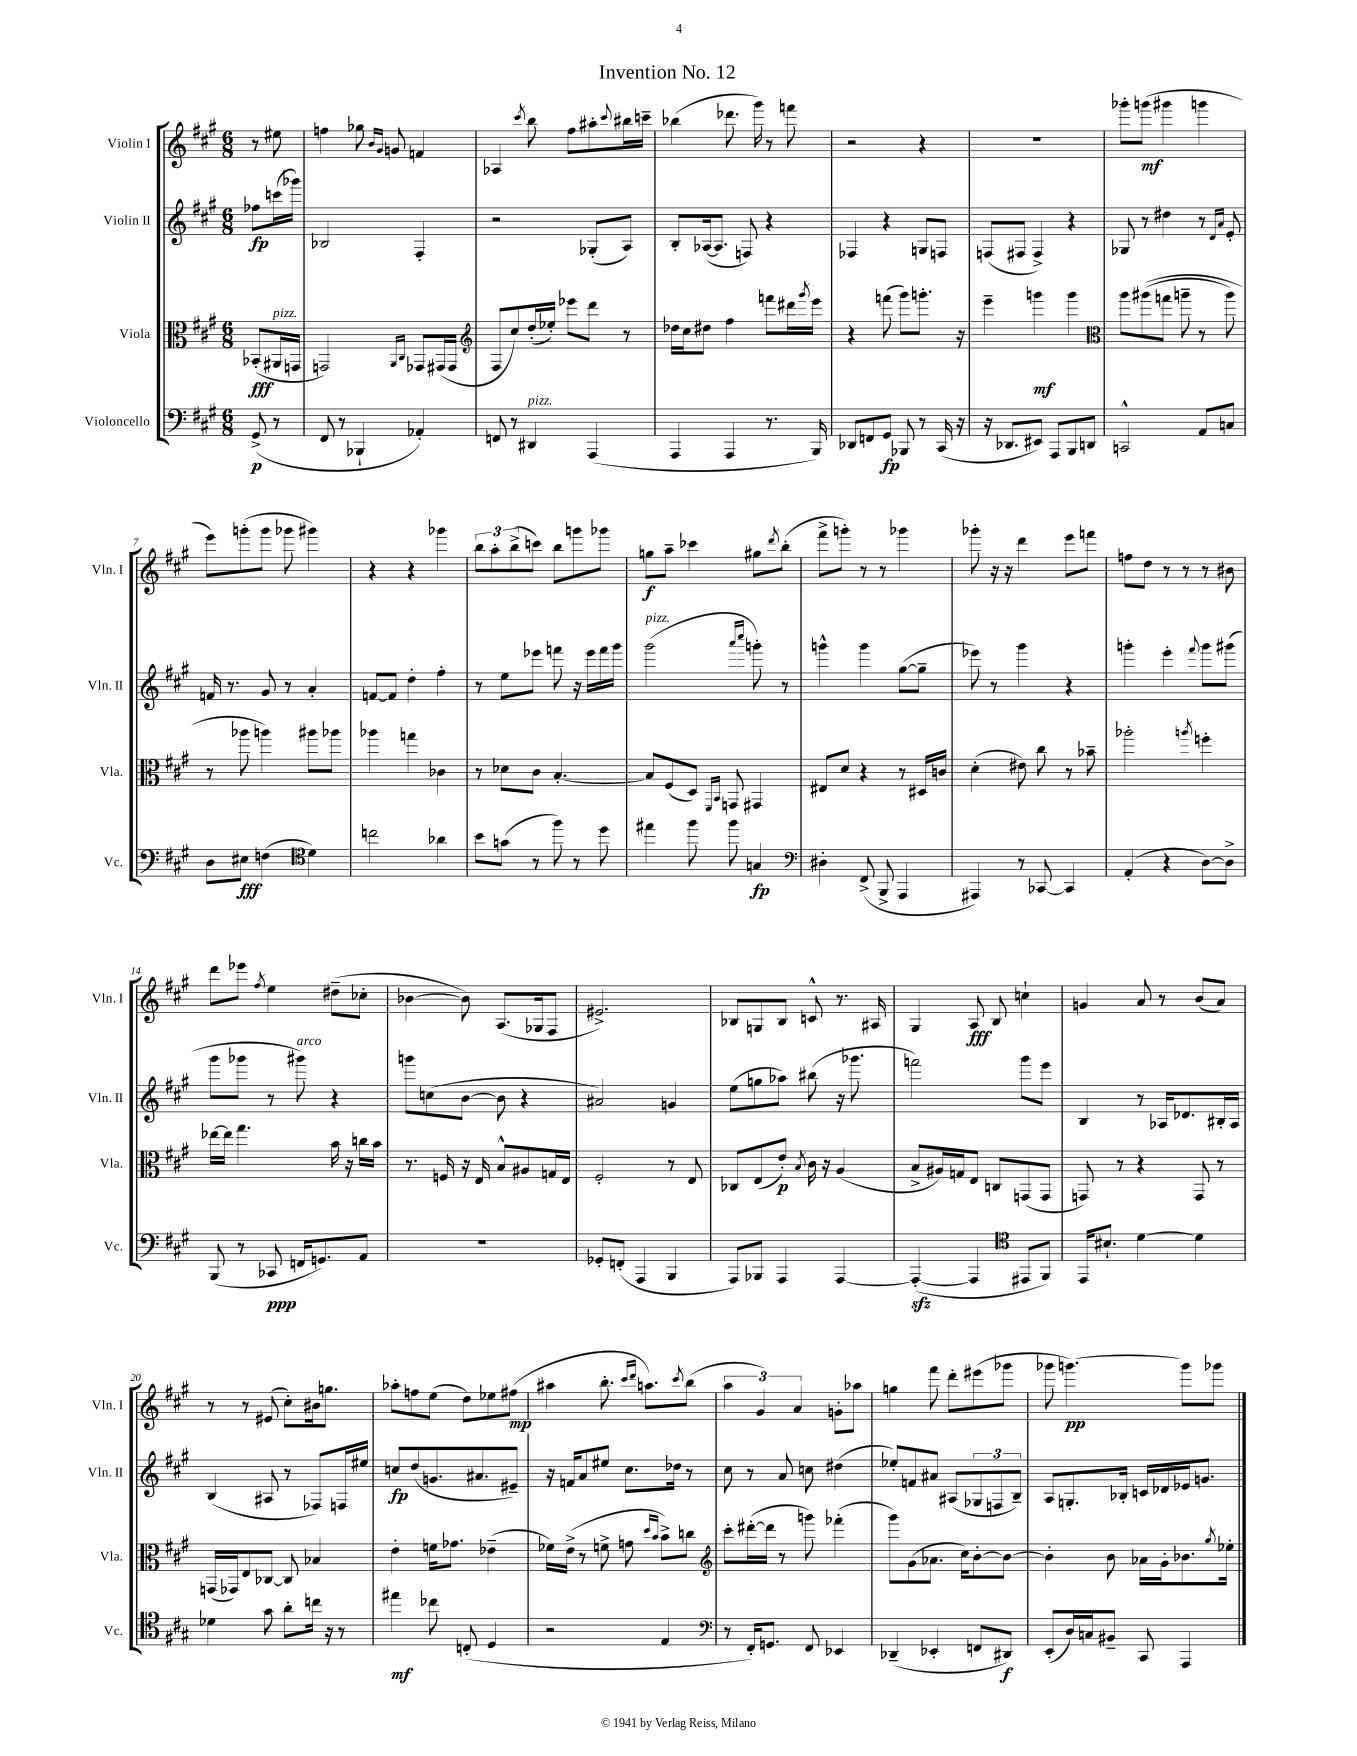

**kern	**kern	**kern	**kern
*staff4	*staff3	*staff2	*staff1
*clefF4	*clefC3	*clefG2	*clefG2
*k[f#c#g#]	*k[f#c#g#]	*k[f#c#g#]	*k[f#c#g#]
*M6/8	*M6/8	*M6/8	*M6/8
(8GG#^/	(8BB-'/L	8ff-\L	8r
8r	16AA#/L	(16ccc\L	8ee#\
.	16GG/JJ	16ggg-\JJ)	.
=	=	=	=
8FF#/	2GG/)	2B-/	4ff\
8r	.	.	.
4BBB-`/	.	.	8gg-\
.	.	.	16qqb/LL
.	.	.	16qqg#/JJ
.	.	.	8g/
.	16qqAA/LL	.	.
.	16qqC#/JJ	.	.
4AA-'/)	8GG-/L	4F#'/	4f/
.	(16GG#/L	.	.
.	16GG#/JJ	.	.
=	=	=	=
*	*clefG2	*	*
8FF/	8F#/L	2r	4A-/
8r	8cc#/)	.	.
.	.	.	8qccc#/
4DD#/	(16dd'/L	.	8bb\
.	16ee-'/JJ)	.	.
.	8eee-\L	.	8ff#\L
(4AAA/	8ddd\J	(8G-'/L	8aa#'\
.	.	.	8qqccc#/
.	8r	8A/J)	16bb#\L
.	.	.	16ccc~\JJ
=	=	=	=
4AAA/	16dd-\LL	8B'/L	(4bb-\
.	16cc#\J	.	.
.	8dd#\J	([16A-/k	.
.	.	8.A-/]J	.
4AAA/	4ff#\	.	8.ddd-\
.	.	8F/)	.
.	.	.	16ggg#\)
8.r	8fff\L	4r	8r
.	16ddd#\L	.	8fff\
.	8qggg#/	.	.
16BBB/)	16eee\JJ	.	.
=	=	=	=
8DD-/L	4r	4F-/	2r
8FF/	.	.	.
8GG#/J	(8fff\	4r	.
8BBB-/	8ggg#\L)	.	.
8r	8.ggg'\J	8G/L	4r
(16CC#/	.	8F/J	.
16r	16r	.	.
=	=	=	=
16r	4eee~\	(8F/L	2.r
8.DD-/L	.	.	.
.	.	8F#/J	.
8EE#/J)	4ggg\	4F#^/)	.
8AAA/L	.	.	.
8BBB/	4ggg\	4r	.
8DD/J	.	.	.
=	=	=	=
*	*clefC3	*	*
2CC^^/	8aa\L	8G-/	8ggg-'\L
.	&((8aa#\	8r	(8ggg\J
.	8gg\J	4dd#\	4ggg#\
.	8aa~\	.	.
8AA/L	8r	8r	4ggg\
.	.	16qqd/LL	.
.	.	16qqa/JJ	.
8C/J	8aa\)	8e'/	.
=	=	=	=
8D\L	8r	16f/	8eee\L)
.	.	8.r	.
8E#\J	8aa-\	.	(8ggg'\
(4F\	4aa\&)	8g#/	8ggg\J
.	.	8r	8ggg-\
*clefC4	*	*	*
4d\)	8aa#\L	4a'/	4ggg#\)
.	8aa-\J	.	.
=	=	=	=
2cc\	4aa-\	[8f/L	4r
.	.	8f/]J	.
.	4gg\	4dd'\	4r
4a-\	4c-\	4ff#'\	4ggg-\
=	=	=	=
8b\L	8r	8r	12bb\L
.	.	.	12aa'\
(8g\J	8d-\L	8ee\L	.
.	.	.	(12bb^\
8r	8c#\J	8eee-\J	8ccc\J)
8ff#\)	[4.B'/	8fff\	8bb\L
8r	.	16r	8ggg\
.	.	16eee-\LL	.
8dd\	.	16fff\	8ggg-\J
.	.	16ggg#\JJ	.
=	=	=	=
4ee#\	8B/]L	(2ggg#\	8gg\L
.	(8F#/	.	8aa~\J
8ff#\	8D/J)	.	4ccc-\
.	16qqFF#/LL	.	.
.	16qqBB/JJ	.	.
8ff#\	8GG/	.	.
.	.	16qqaaa/LL	.
.	.	16qqcccc#/JJ	.
4G/	4GG#/	8ggg'\)	8gg#\L
.	.	.	8qddd/
.	.	8r	(8bb'\J
=	=	=	=
*clefF4	*	*	*
4D#'\	8E#/L	4ggg^^\	8fff#^\L
.	8d/J	.	8ggg'\J)
(8FF#^/	4r	4ggg\	8r
8BBB^/	.	.	8r
4AAA/	8r	([8gg#\L	4ggg-\
.	16D#/LL	8gg#~\]J	.
.	16c/JJ	.	.
=	=	=	=
4AAA#/)	(4d'\	8eee-\)	8ggg-'\
.	.	8r	16r
.	.	.	16r
8r	8e#\)	4ggg#\	4ddd\
[8CC-/	8cc#\	.	.
4CC-/]	8r	4r	8eee\L
.	8b-~\	.	8fff\J
=	=	=	=
(4AA'/	2aa-'\	4ggg'\	8ff\L
.	.	.	8dd\J
4r	.	4eee'\	8r
.	.	.	8r
.	8qaa/	8qqfff#/	.
[8D\L)	4ff'\	8ggg\L	8r
8D^\]J	.	(8ggg#\J	8b#\
=	=	=	=
(8BBB/	[16ee-\LL	8ggg#\L	8ddd\L
.	16ee-\]JJ	.	.
8r	4.gg#\	8ggg-\J	8eee-\J
.	.	.	8qff#/
8CC-/	.	8r	4ee\
16FF/LK	.	8ggg#\)	.
8.GG/)	.	.	.
.	16b\	4r	(8dd#~\L
.	16r	.	.
8AA/J	16cc\LL	.	8cc-'\J
.	16b\JJ	.	.
=	=	=	=
2.r	8.r	8ggg\L	[4b-\
.	.	(8cc\	.
.	16F/	.	.
.	16r	[8b\J	8b-\])
.	16E/	.	.
.	8B^^/L	8b\]	(8.A/L
.	8A#/	4r	.
.	.	.	16G-/k
.	16G/L	.	8F#/J
.	16E/JJ	.	.
=	=	=	=
8GG-'/L	2F#'/	2a#/)	2.e#^/)
(8FF'/J	.	.	.
4AAA/	.	.	.
4BBB/	8r	4g/	.
.	8E/	.	.
=	=	=	=
8AAA/L)	8C-/L	(8ee\L	8B-/L
8BBB-/J	(8E/	8gg\	8G/
4AAA/	8e'/J)	8aa-\J)	8B-/J
.	8qB/	.	.
.	16c#\	(8bb#\	8c^^/
.	16r	.	.
[4AAA/	(4A/	16r	8.r
.	.	8.ggg-\	.
.	.	.	16A#/
=	=	=	=
(4AAA'/_	8B^/L	2fff\)	4G#/
.	16A#/L)	.	.
.	16G/J	.	.
4AAA/]	8E/J	.	8A/
.	8C/L	.	8B/
*clefC4	*	*	*
8EE#/L	(8GG/	8ggg#\L	4cc`\
8FF#/J)	8GG/J	8eee\J	.
=	=	=	=
16EE/LK	8GG/)	4B/	4g/
8.B#`/J	.	.	.
.	8r	.	.
[4d\	4r	8r	8a/
.	.	16A-/LK	8r
.	.	8.d-/	.
4d\]	8GG/	.	(8b/L
.	8r	16B#'/L	8a/J)
.	.	16A-/JJ	.
=	=	=	=
4d-\	(16GG/LL	(4B/	8r
.	16GG-/J)	.	.
.	8E/	.	8r
8g#\	[8C-/J	8A#/	(8e#/
8a'\L	8C-/]	8r	8cc#'\L)
16cc\Jk	4B-/	8F-/L)	16b#\k
16r	.	.	8.gg\J
8r	.	16F/L	.
.	.	16ee#/JJ	.
=	=	=	=
4ee#\	4e'\	8cc/L	8aa-'\L
.	.	(8dd/	8ff\
8cc-\	16f\LK	8.g/	(8ee\J
.	8.g-\J	.	.
(8C'/	.	.	8dd\L)
.	.	8.a#/	.
4D/	(4e-~\	.	8ee-\
.	.	8e#~/J)	(8ff#\J
=	=	=	=
2r	16f-\LL)	16r	4aa#\
.	(16e^\JJ	16f/LK	.
.	8r	8a/	.
.	8f^\	8ee#/J	8.bb'\
.	8g\	8.cc#\L	.
.	.	.	16qqccc#/LL
.	.	.	16qqddd/JJ
.	.	.	8.aa\L)
.	16qqdd/LL	.	.
.	16qqb/JJ	.	.
4E/	8b^\L)	.	.
.	.	16dd-\Jk	.
.	.	.	8qccc#/
.	8cc\J	8r	(8bb\J
=	=	=	=
*clefF4	*clefG2	*	*
8r	8ccc#'\L	8cc#\	6aa\
16FF#'/LK)	([16ddd#'\L	8r	.
.	.	.	6g#/)
8.GG/J	16ddd#\]JJ	.	.
.	8r	8a/	.
.	.	.	6a/
8FF#/	8ggg\)	8cc\	.
4EE-/	(4fff-'\	(4dd#\	8g'\L
.	.	.	8aa-\J
=	=	=	=
(4DD-~/	8ggg#\L)	8ee-'/L)	4gg\
.	(8g#\	8f/	.
4EE-'/	8.a-\J	8a#/J	8fff#\
.	.	(8A#/L	8ddd'\L
.	16cc#\LK)	.	.
8FF/L	[8b'\	12G-/	(8eee#\
.	.	12F/	.
8DD#/J)	8b\_J	.	8ggg-\J
.	.	12B~/J)	.
=	=	=	=
(8EE'/L	4b'\]	8A/L	8ggg-\
16D/L)	.	8.G'/	[4.ggg\)
16C/J	.	.	.
8BB#~/J	8b\	.	.
.	.	16B-'/Jk	.
8CC#/	16a-\LL	16c/LL	.
.	16g#'\J	16d-/	.
4AAA/	8.b-\	16e-/J	8ggg\]L
.	.	8.g/J	.
.	.	.	8ggg-\J
.	8qgg#/	.	.
.	16ee-'\Jk	.	.
==	==	==	==
*-	*-	*-	*-
